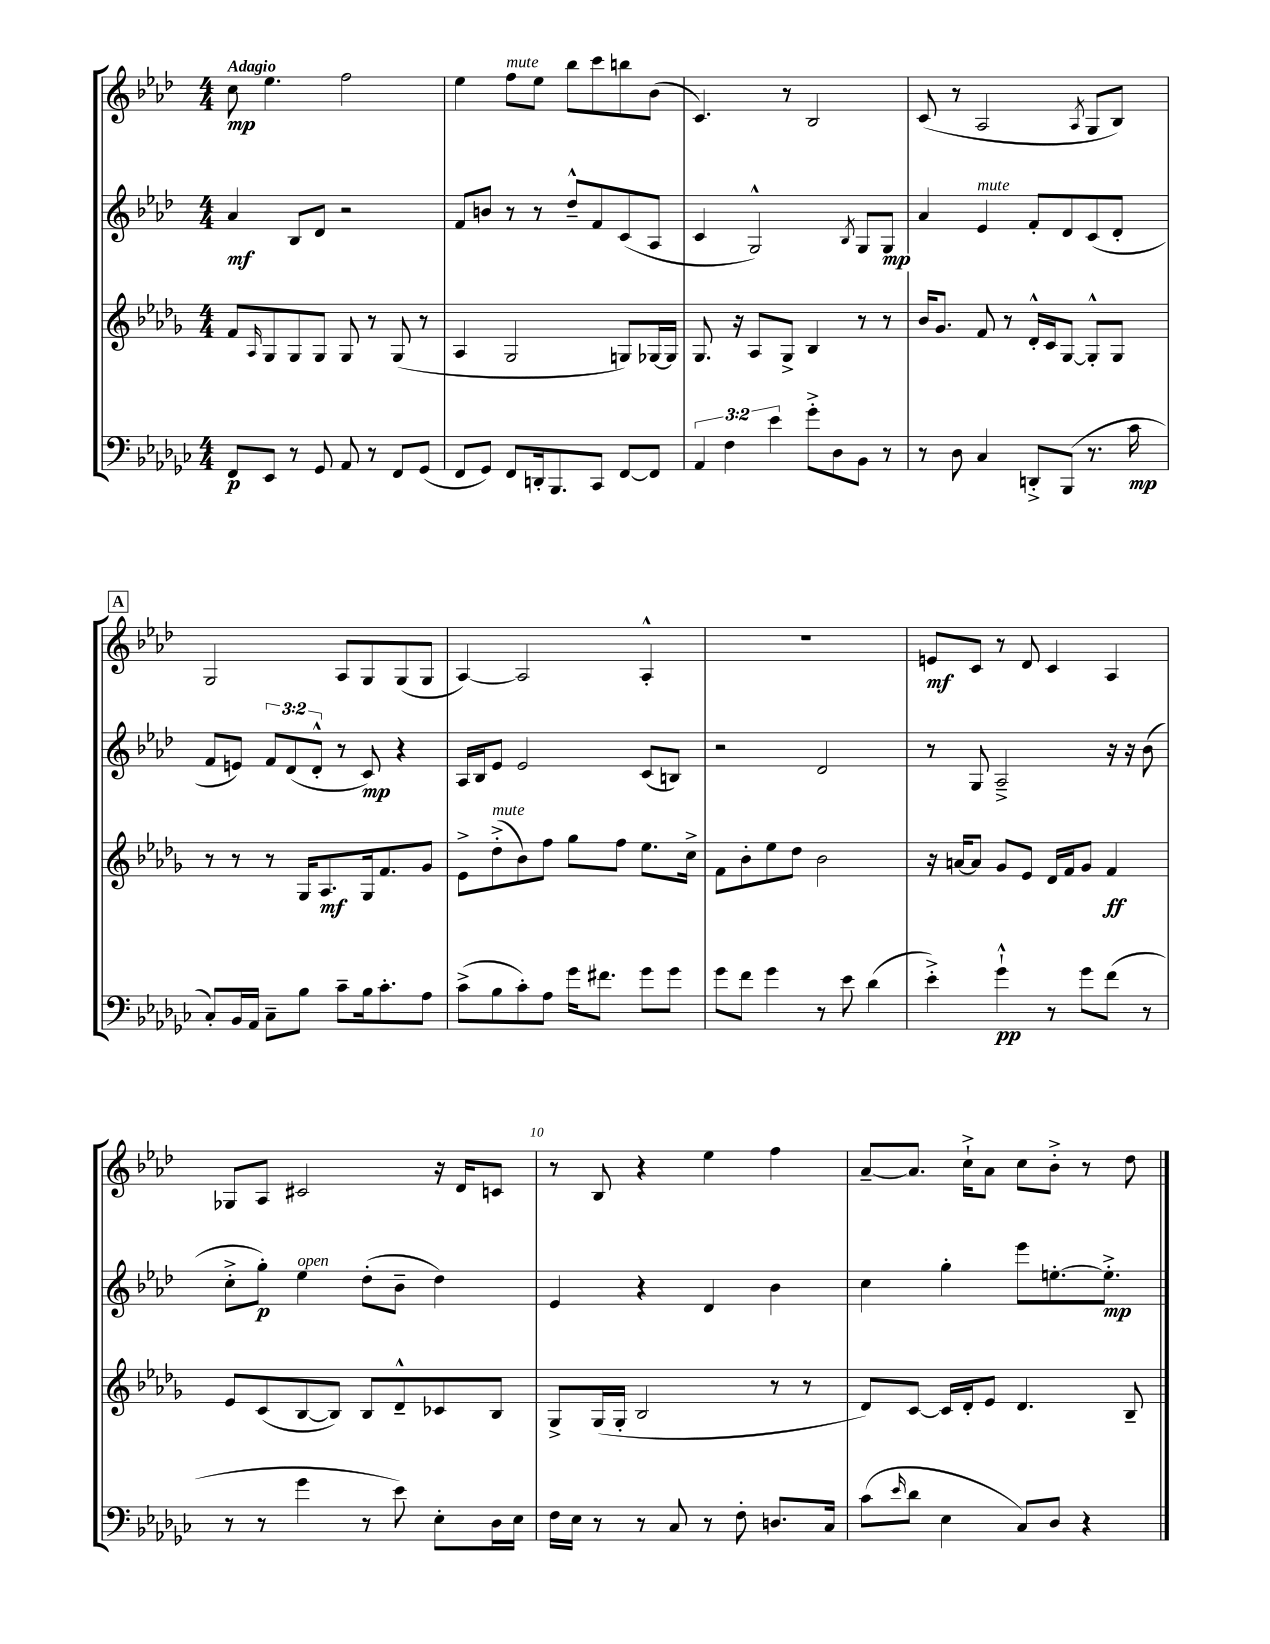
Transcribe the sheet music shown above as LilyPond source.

<<
\new StaffGroup <<
\new Staff = "s0" {
    \clef treble \key aes \major \numericTimeSignature \time 4/4 \tempo "Adagio"
    c''8\mp ees''4. f''2 |
    ees''4 f''8^\markup { \italic "mute" } ees''8 bes''8 c'''8 b''8 bes'8( |
    c'4.) r8 bes2 |
    c'8( r8 aes2 \acciaccatura { aes8 } g8 bes8) |
    \mark \markup { \box "A" } g2 aes8 g8 g8( g8 |
    aes4~) aes2 aes4-.-^ |
    R1 |
    e'8\mf c'8 r8 des'8 c'4 aes4 |
    ges8 aes8 cis'2 r16 des'16 c'8 |
    r8 bes8 r4 ees''4 f''4 |
    aes'8~-- aes'8. c''16-!-> aes'8 c''8 bes'8-.-> r8 des''8 \bar "|." |
}
\new Staff = "s1" {
    \clef treble \key aes \major \numericTimeSignature \time 4/4 \override Staff.TupletNumber.text = #tuplet-number::calc-fraction-text
    aes'4\mf bes8 des'8 r2 |
    f'8 b'8 r8 r8 des''8---^ f'8 c'8( aes8 |
    c'4 g2-^) \acciaccatura { bes8 } g8 g8\mp |
    aes'4 ees'4^\markup { \italic "mute" } f'8-. des'8 c'8( des'8-. |
    \mark \markup { \box "A" } f'8 e'8) \tuplet 3/2 { f'8 des'8( des'8-.-^ } r8 c'8\mp) r4 |
    aes16 bes16 ees'8 ees'2 c'8( b8) |
    r2 des'2 |
    r8 g8 aes2---> r16 r16 bes'8( |
    c''8-.-> g''8-.\p) ees''4^\markup { \italic "open" } des''8-.( bes'8-- des''4) |
    ees'4 r4 des'4 bes'4 |
    c''4 g''4-. ees'''8 e''8.~-. e''8.-.->\mp \bar "|." |
}
\new Staff = "s2" {
    \clef treble \key des \major \numericTimeSignature \time 4/4
    f'8 \grace { aes16 } ges8 ges8 ges8 ges8 r8 ges8( r8 |
    aes4 ges2 g8) ges16~ ges16 |
    ges8. r16 aes8 ges8-> bes4 r8 r8 |
    bes'16 ges'8. f'8 r8 des'16-.-^ c'16 ges8~ ges8-.-^ ges8 |
    \mark \markup { \box "A" } r8 r8 r8 ges16 aes8.\mf ges16 f'8. ges'8 |
    ees'8-> des''8-.->^\markup { \italic "mute" }( bes'8) f''8 ges''8 f''8 ees''8. c''16-> |
    f'8 bes'8-. ees''8 des''8 bes'2 |
    r16 a'16~ a'8 ges'8 ees'8 des'16 f'16 ges'8 f'4\ff |
    ees'8 c'8( bes8~ bes8) bes8 des'8---^ ces'8 bes8 |
    ges8-> ges16( ges16-. bes2 r8 r8 |
    des'8) c'8~ c'16 des'16-. ees'8 des'4. bes8-- \bar "|." |
}
\new Staff = "s3" {
    \clef bass \key ges \major \numericTimeSignature \time 4/4 \override Staff.TupletNumber.text = #tuplet-number::calc-fraction-text
    f,8\p ees,8 r8 ges,8 aes,8 r8 f,8 ges,8( |
    f,8 ges,8) f,8 d,16-. bes,,8. ces,8 f,8~ f,8 |
    \tuplet 3/2 { aes,4 f4 ees'4 } ges'8-.-> des8 bes,8 r8 |
    r8 des8 ces4 d,8-.-> bes,,8( r8. ces'16\mp |
    \mark \markup { \box "A" } ces8-.) bes,16 aes,16 ces8-- bes8 ces'8-- bes16 ces'8.-. aes8 |
    ces'8->( bes8 ces'8-.) aes8 ges'16 fis'8. ges'8 ges'8 |
    ges'8 f'8 ges'4 r8 ees'8 des'4( |
    ees'4-.->) ges'4-!-^\pp r8 ges'8 f'8( r8 |
    r8 r8 ges'4 r8 ees'8) ees8-. des16 ees16 |
    f16 ees16 r8 r8 ces8 r8 f8-. d8. ces16 |
    ces'8( \grace { ees'16 } des'8 ees4 ces8) des8 r4 \bar "|." |
}
>>
>>
\layout { \context { \Score \override BarNumber.break-visibility = ##(#f #t #t) barNumberVisibility = #(every-nth-bar-number-visible 5) } }
